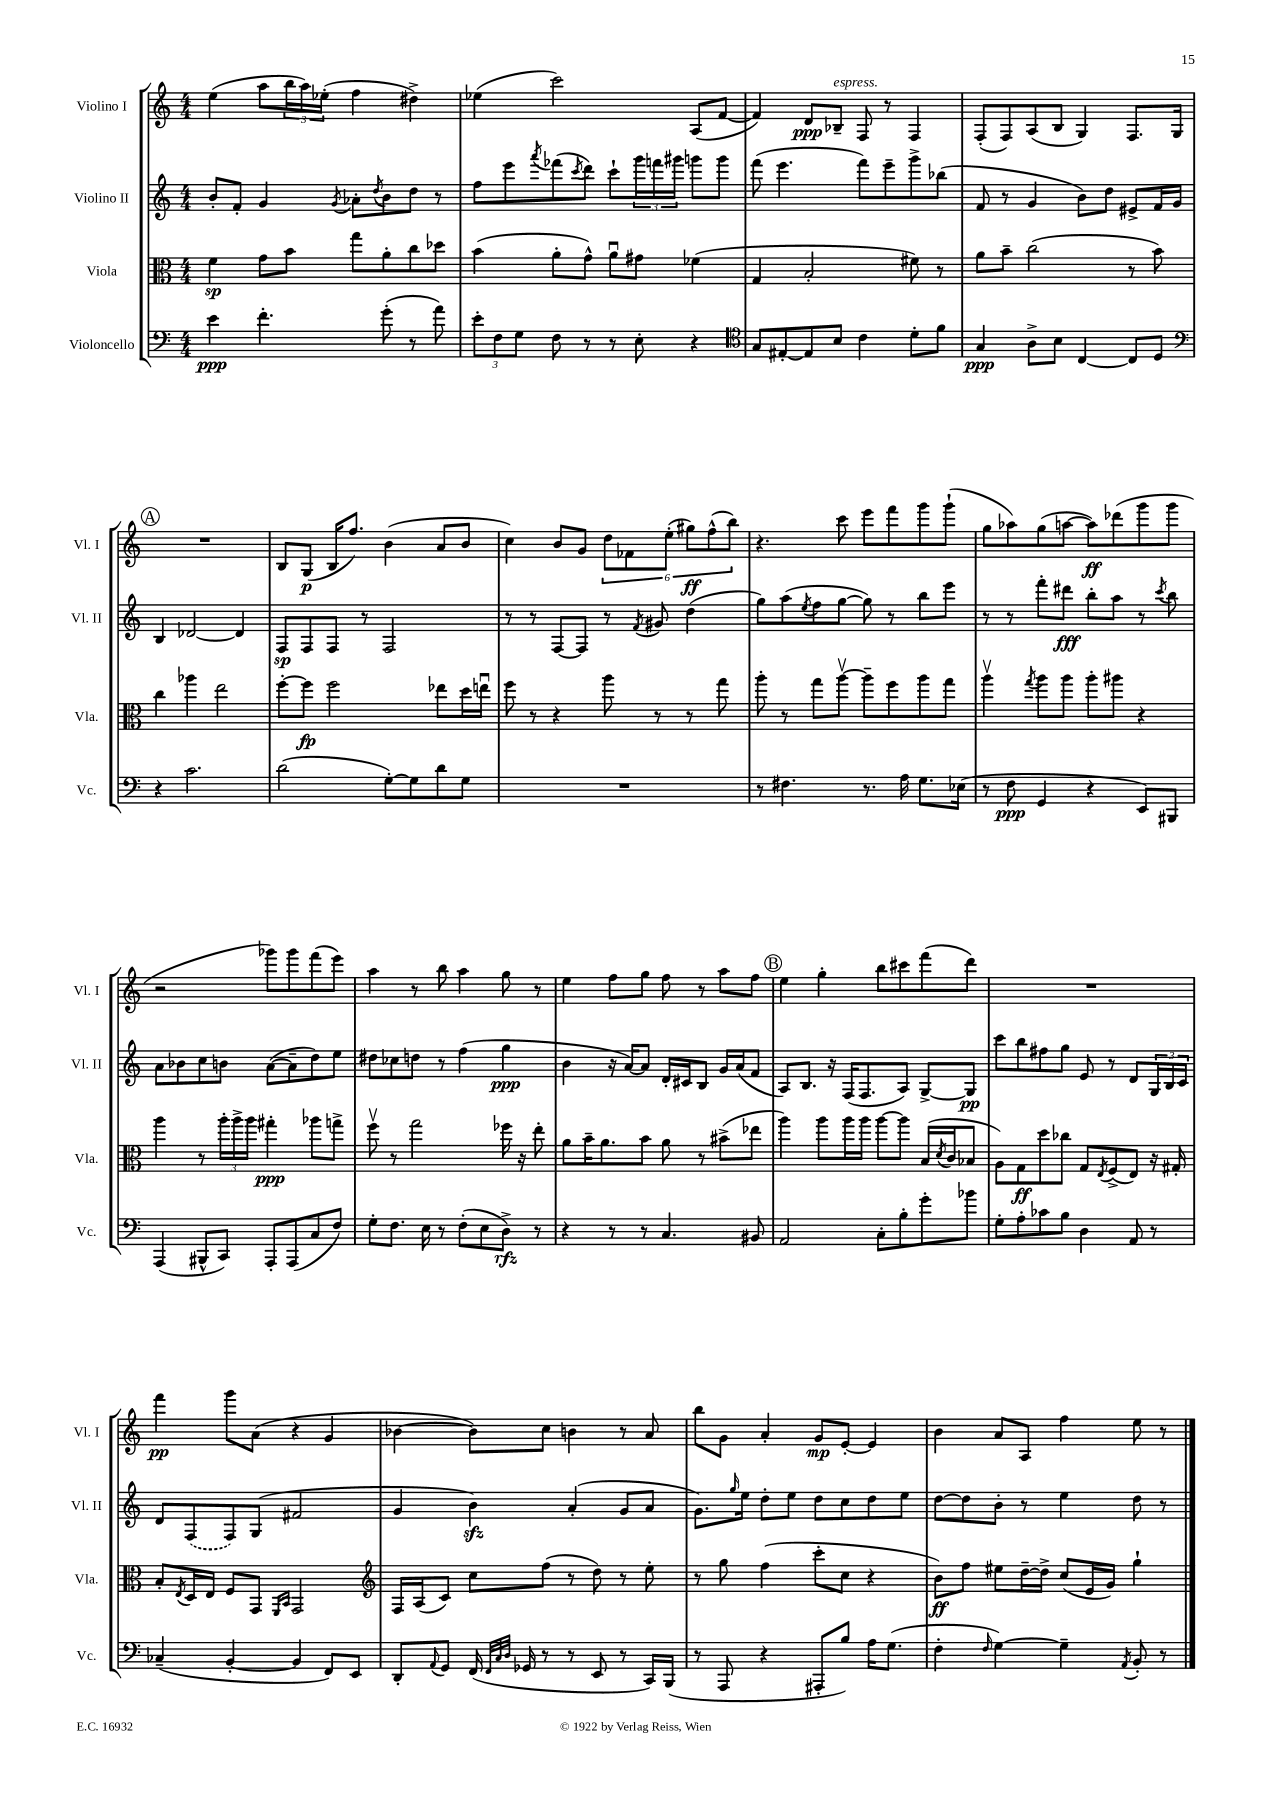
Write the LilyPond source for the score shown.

<<
\new StaffGroup <<
\new Staff = "s0" \with { instrumentName = "Violino I" shortInstrumentName = "Vl. I" } {
    \clef treble \key c \major \numericTimeSignature \time 4/4
    e''4( a''8 \tuplet 3/2 { b''16 a''16) ees''16-.( } f''4 dis''4->) |
    ees''4( c'''2) a8( f'8~ |
    f'4) d'8\ppp bes8--^\markup { \italic "espress." } f8 r8 f4 |
    f8-.( f8) a8( b8 g4) f8. g16 |
    \mark \markup { \circle "A" } R1 |
    b8 g8\p( b16 f''8.) b'4( a'8 b'8 |
    c''4) b'8 g'8 \tuplet 6/4 { d''8 fes'8 e''8-.( gis''8\ff) f''8-^( b''8) } |
    r4. c'''8 e'''8 f'''8 g'''8 g'''8-!( |
    g''8 aes''8) g''8( a''8~ a''8\ff) des'''8( g'''8 g'''8 |
    r2 ges'''8) ges'''8 f'''8( e'''8) |
    a''4 r8 b''8 a''4 g''8 r8 |
    e''4 f''8 g''8 f''8 r8 a''8 f''8 |
    \mark \markup { \circle "B" } e''4 g''4-. b''8 cis'''8 f'''8( d'''8) |
    R1 |
    f'''4\pp g'''8 a'8( r4 g'4 |
    bes'4~ bes'8) c''8 b'4 r8 a'8 |
    b''8 g'8 a'4-. g'8\mp e'8~-. e'4 |
    b'4 a'8 a8 f''4 e''8 r8 \bar "|." |
}
\new Staff = "s1" \with { instrumentName = "Violino II" shortInstrumentName = "Vl. II" } {
    \clef treble \key c \major \numericTimeSignature \time 4/4
    b'8-. f'8-. g'4 \acciaccatura { g'8 } aes'8-. \acciaccatura { d''8 } b'8 d''8 r8 |
    f''8 e'''8 \acciaccatura { a'''8 } fes'''8( \acciaccatura { c'''8 } d'''8) c'''8-! \tuplet 3/2 { g'''16 f'''16 gis'''16 } g'''8 g'''8 |
    f'''8( e'''4. f'''8) e'''8-- g'''8-> bes''8( |
    f'8 r8 g'4 b'8) d''8 eis'8-> f'16 g'16 |
    \mark \markup { \circle "A" } b4 des'2~ des'4 |
    f8\sp f8 f8 r8 f2 |
    r8 r8 f8~ f8 r8 \acciaccatura { f'8 } gis'8 d''4( |
    g''8) a''8( \acciaccatura { e''8 } f''8 g''8~ g''8) r8 b''8 e'''8 |
    r8 r8 f'''8-. dis'''8\fff b''8-. a''8 r8 \acciaccatura { c'''8 } b''8 |
    a'8 bes'8 c''8 b'8 a'8~( a'8-- d''8) e''8 |
    dis''8 ces''8 d''8 r8 f''4( g''4\ppp |
    b'4 r16 a'16~) a'8 d'16-. cis'16 b8 g'16 a'16( f'8 |
    \mark \markup { \circle "B" } a8) b8. r16 f16( f8. a8) g8~-> g8\pp |
    c'''8 b''8 fis''8 g''8 e'8 r8 d'8 \tuplet 3/2 { g16 b16 c'16 } |
    d'8 \once \slurDashed f8( f8) g8( fis'2 |
    g'4 b'4\sfz) a'4-.( g'8 a'8 |
    g'8.) \grace { g''16 } e''16 d''8-. e''8 d''8 c''8 d''8 e''8 |
    d''8~ d''8 b'8-. r8 e''4 d''8 r8 \bar "|." |
}
\new Staff = "s2" \with { instrumentName = "Viola" shortInstrumentName = "Vla." } {
    \clef alto \key c \major \numericTimeSignature \time 4/4
    f'4\sp g'8 b'8 g''8 a'8-. c''8 des''8 |
    b'4( a'8-. g'8-^) a'8\downbow gis'8 fes'4( |
    g4 b2-. fis'8) r8 |
    a'8 b'8-- c''2( r8 b'8) |
    \mark \markup { \circle "A" } c''4 aes''4 e''2 |
    f''8~-. f''8\fp f''2 ees''8 d''16 e''16\downbow |
    f''8 r8 r4 a''8 r8 r8 g''8 |
    a''8-. r8 g''8 a''8~\upbow a''8-- f''8 a''8 g''8 |
    a''4\upbow \acciaccatura { g''8 } a''8 a''8 a''8-. ais''8 r4 |
    a''4 r8 \tuplet 3/2 { a''16-. a''16-> a''16 } gis''4-.\ppp aes''8 g''8-> |
    f''8\upbow r8 g''2 fes''16 r16 e''8-. |
    a'8 b'16-- a'8. b'8 a'8 r8 bis'8->( ees''8 |
    \mark \markup { \circle "B" } a''4) a''8 a''16 a''16 a''8~ a''8 b16( \acciaccatura { d'8 } c'16 bes8 |
    a8) g8\ff d''8 ces''8 g8 \acciaccatura { e8 } f8->( e8) r16 gis16-. |
    b8-. \acciaccatura { e8 } d16 e16 f8 g,8 \grace { f,16 b,16 } g,2 |
    \clef treble f16 a16( c'8) c''8 f''8( r8 d''8) r8 e''8-. |
    r8 g''8 f''4( c'''8-. c''8 r4 |
    b'8\ff) f''8 eis''8 d''16~-- d''16-> c''8( e'16 g'16) g''4-! \bar "|." |
}
\new Staff = "s3" \with { instrumentName = "Violoncello" shortInstrumentName = "Vc." } {
    \clef bass \key c \major \numericTimeSignature \time 4/4
    e'4\ppp f'4.-. g'8-.( r8 a'8) |
    \tuplet 3/2 { e'8-. f8 g8 } f8 r8 r8 e8-. r4 |
    \clef tenor g8 eis8~-. eis8 b8 c'4 d'8-. f'8 |
    g4\ppp a8-> b8 c4~ c8 d8 |
    \mark \markup { \circle "A" } \clef bass r4 c'2. |
    d'2( g8~-.) g8 d'8 g8 |
    R1 |
    r8 fis4. r8. a16 g8. ees16( |
    r8 f8\ppp g,4 r4 e,8) bis,,8 |
    a,,4( bis,,8-^ c,8) a,,8-. a,,8( c8 f8) |
    g8-. f8. e16 r8 f8-.( e8 d8->\rfz) r8 |
    r4 r8 r8 c4. bis,8 |
    \mark \markup { \circle "B" } a,2 c8-. b8-. g'8-. bes'8 |
    g8-. a8-. ces'8 b8 d4 a,8 r8 |
    ces4--( b,4~-. b,4 f,8) e,8 |
    d,8-. \appoggiatura { a,8 } g,8 f,16( \grace { f,32 c32 d32 } ges,16 r8 r8 e,8 r8 c,16) b,,16( |
    r8 a,,8 r4 ais,,8-. b8) a16 g8.( |
    f4-. \grace { f16 } g4~) g4-- \acciaccatura { a,8 } b,8-. r8 \bar "|." |
}
>>
>>
\layout { \context { \Score \remove "Bar_number_engraver" } }
